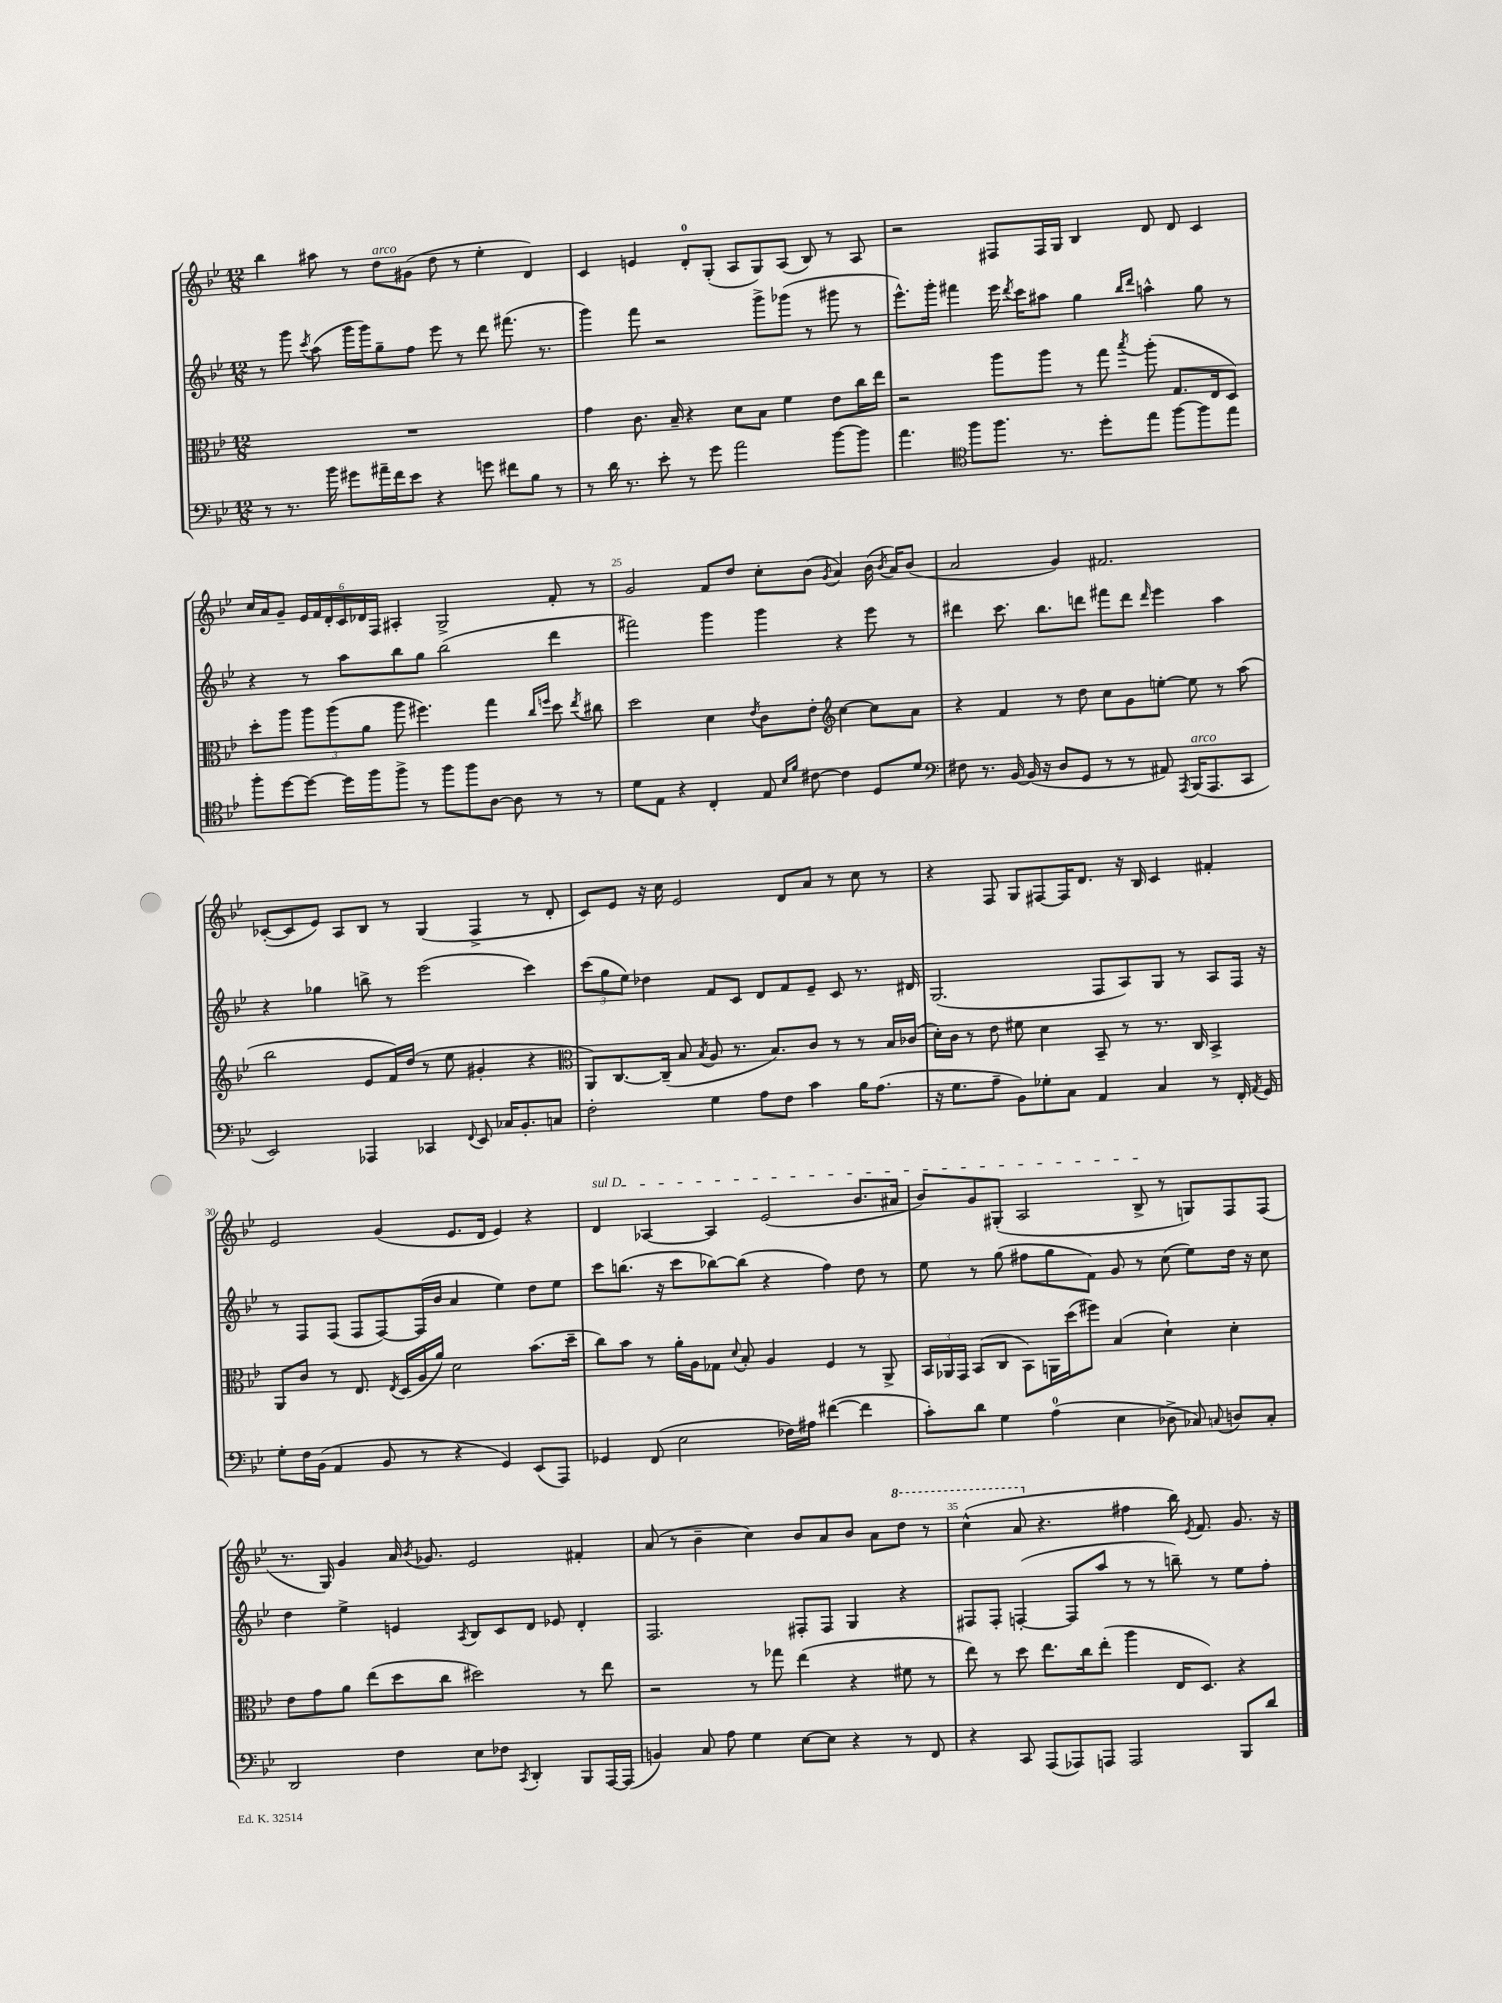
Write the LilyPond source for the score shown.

<<
\new StaffGroup <<
\new Staff = "s0" {
    \clef treble \key bes \major \numericTimeSignature \time 12/8
    \autoBeamOff bes''4 ais''8 r8 d''8[^\markup { \italic "arco" } gis'8]( d''8 r8 ees''4-. d'4) |
    c'4 e'4 d'8[-0-. g8]-.( a8[ g8) a8]( bes8) r8 a8 |
    r2 fis8[ fis16 g16] bes4 d'8 d'8 c'4 |
    c''16[ a'16 g'8]-- \tuplet 6/4 { ees'16[ f'16 d'16-. c'16 des'16 f16] } ais4-. g2-> f'8-. r8 |
    g'2 f'8[ d''8] c''8[-. bes'8]( \acciaccatura { g'8 } a'4) bes'16( \acciaccatura { bes'8 } a'16[) bes'8]( |
    a'2 g'4) fis'2. |
    ces'8[~-.( ces'8 ees'8]) a8[ bes8] r8 g4( f4-> r8 d'8-. |
    c'8[) ees'8] r16 c''16 ees'2 d'8[ a'8] r8 c''8 r8 |
    r4 f8 g8[ fis8~ fis16 d'8.] r16 bes16 c'4 fis'4-. |
    ees'2 g'4( ees'8.[ d'16] ees'4) r4 |
    \once \override TextSpanner.bound-details.left.text = \markup { \italic "sul D" } d'4\startTextSpan aes4~ aes4 ees'2( bes'8.[ ais'16] |
    bes'8[) g'8 gis8]-.( a2 bes8->\stopTextSpan r8 g8[) f8 f8]( |
    r8. g16) g'4 a'16 \acciaccatura { bes'8 } ges'8. ees'2 fis'4-. |
    a'8( r8 bes'4-- c''4) bes'8[ a'8 bes'8] a'8[ \ottava #1 d'''8] r8 |
    c'''4-^( a''8 \ottava #0 r4. fis''4 bes''16) \acciaccatura { ees'8 } f'8. g'8. r16 \bar "|." |
}
\new Staff = "s1" {
    \clef treble \key bes \major \numericTimeSignature \time 12/8
    \autoBeamOff r8 g'''8 \acciaccatura { c'''8 } a''8( g'''16[ g'''16) g''8-- f''8] ees'''8 r8 d'''8 fis'''8.( r8. |
    g'''4) f'''8 r2 g'''8[-> ges'''8]( r8 gis'''8 r8 |
    ees'''8.[-^) g'''16]-. fis'''4 ees'''16 \acciaccatura { d'''8 } c'''16[ ais''8] g''4 \grace { bes''16[ d'''16] } a''4-^ g''8 r8 |
    r4 r8 a''8[ bes''8 g''8] bes''2( d'''4 |
    fis'''2) g'''4 g'''4 r4 ees'''8 r8 |
    dis'''4 c'''8. bes''8.[ d'''8] fis'''8[ d'''8] \grace { d'''16 } ees'''4 a''4 |
    r4 ges''4 b''8-> r8 ees'''2( c'''4) |
    \tuplet 3/2 { c'''8[( g''8 ees''8]) } des''4 f'8[ c'8] d'8[ f'8 ees'8]-- c'8 r8. dis'16 |
    g2.( f8[ a8) g8] r8 a8[ f16] r16 |
    r8 f8[ f8]( f8[ f8~) f16( bes'16] a'4 ees''4) d''8[ ees''8] |
    c'''8[ b''8.]( r16 c'''8[ bes''8~) bes''8]( r4 f''4) d''8 r8 |
    ees''8 r8 g''8( fis''8[ g''8 f'8]) g'8 r8 c''8( ees''8[) d''16] r16 c''8 |
    d''4 ees''4-> e'4 \acciaccatura { a8 } bes8[ c'8 d'8] ees'8 d'4-. |
    f2. fis8[-. fis8] g4 r4 |
    fis8[ fis8]-. f4~-.( f8[ a''8] r8 r8 b''8--) r8 ees''8[ f''8]-. \bar "|." |
}
\new Staff = "s2" {
    \clef alto \key bes \major \numericTimeSignature \time 12/8
    \autoBeamOff R1. |
    g'4 c'8. bes16-- r4 d'8[ bes8] f'4 ees'8[ c''16 ees''16] |
    r2 a''8[ a''8] r8 g''8 \acciaccatura { bes''8 } a''8-.( g8.[ ees16 d8]) |
    d''8[-. a''8] \tuplet 3/2 { a''8[ a''8( a'8] } a''8 fis''4.) g''4 \grace { c''16[ f''16] } d''8 \acciaccatura { ees''8 } cis''8 |
    d''2 d'4 \acciaccatura { ees'8 } c'8[ ees'8]-. \clef treble c''4~ c''8[ a'8] |
    r4 f'4 r8 d''8 c''8[ g'8 e''8]~-. e''8 r8 a''8( |
    bes''2 ees'8[ f'16) d''16]( r8 ees''8 gis'4-. r4 |
    \clef alto a,8[) c8.~ c16]--( bes8 \acciaccatura { bes8 } a8 r8. bes8.[) c'8] r8 r8 bes16[ ces'16]( |
    d'16[-.) c'16] r8 ees'8 fis'8 d'4 bes,8-- r8 r8. c16 bes,4-> |
    a,8[ c'8] r8 ees8. \acciaccatura { ees8 } d16[( a16 a'16]) d'2 bes'8.[( d''16]-- |
    c''8[) bes'8] r8 a'16[-. a16 ges8] \appoggiatura { d'8 } bes8-. a4 f4 r8 a,8-> |
    \tuplet 3/2 { bes,16[ aes,16 g,16] } bes,8[( c8] bes,8[) a,16 d''16( fis''8]) bes4( d'4-!) d'4-. |
    ees'8[ g'8 a'8] ees''8[( d''8 c''8] dis''2) r8 ees''8 |
    r2 r8 ges''8 ees''4( r4 fis'8 r8 |
    ees''8) r8 d''8 ees''8.[ c''16 ees''8]-.( a''4 ees16[ d8.]) r4 \bar "|." |
}
\new Staff = "s3" {
    \clef bass \key bes \major \numericTimeSignature \time 12/8
    \autoBeamOff r8 r8. bes'16 gis'8[ ais'16-- f'16 ees'8] r4 g'8 fis'8[ bes8] r8 |
    r8 d'16 r8. ees'8-. r8 g'8 a'2 bes'8[~ bes'8] |
    a'4. \clef tenor f''8[ f''8.] r8. d''8[-. ees''8] f''8[~ f''8 ees''8] |
    f''8[-. d''8~ d''8]~ d''16[ f''16 f''8]-> r8 f''8[ f''8 a8]~ a8 r8 r8 |
    d'8[ ees8] r4 c4-. ees8 \grace { bes16[ f'16] } cis'8~ cis'4 d8[ d'8] |
    \clef bass fis8 r8. bes,16~ bes,16( r16 d8[ g,8] r8 r8 ais,8) \acciaccatura { a,,8 } bes,,16[^\markup { \italic "arco" }( a,,8. c,8] |
    ees,2) aes,,4 ces,4 \appoggiatura { f,8 } ees,8 ces16[ bes,8.-. c8] |
    f2-. g4 a8[ f8] c'4 bes16[ a8.]( |
    r16 g8.[ a8]-- bes,8[) ges8-. c8] a,4 c4 r8 f,16-. \acciaccatura { a,8 } g,16 |
    g8[-. f16 bes,16]( a,4 bes,8 r8 r4 g,4) ees,8[( a,,8]) |
    ges,4 f,8( ees2 fes16[) ais16] fis'4~( fis'4 |
    c'8[-.) d'8] g4 a4-0( ees4 des8-> ces8) \appoggiatura { c8 } d8[ c8]-. |
    d,2 f4 ees8[ fes8] \acciaccatura { c,8 } d,4-. bes,,8[ a,,16~ a,,16]( |
    b,4) c8 a8 g4 ees8[~ ees8] r4 r8 f,8 |
    r4 c,8 a,,8[( aes,,8) a,,8] a,,2 bes,,8[ d'8] \bar "|." |
}
>>
>>
\layout { \context { \Score currentBarNumber = #21 \override BarNumber.break-visibility = ##(#f #t #t) barNumberVisibility = #(every-nth-bar-number-visible 5) } }
